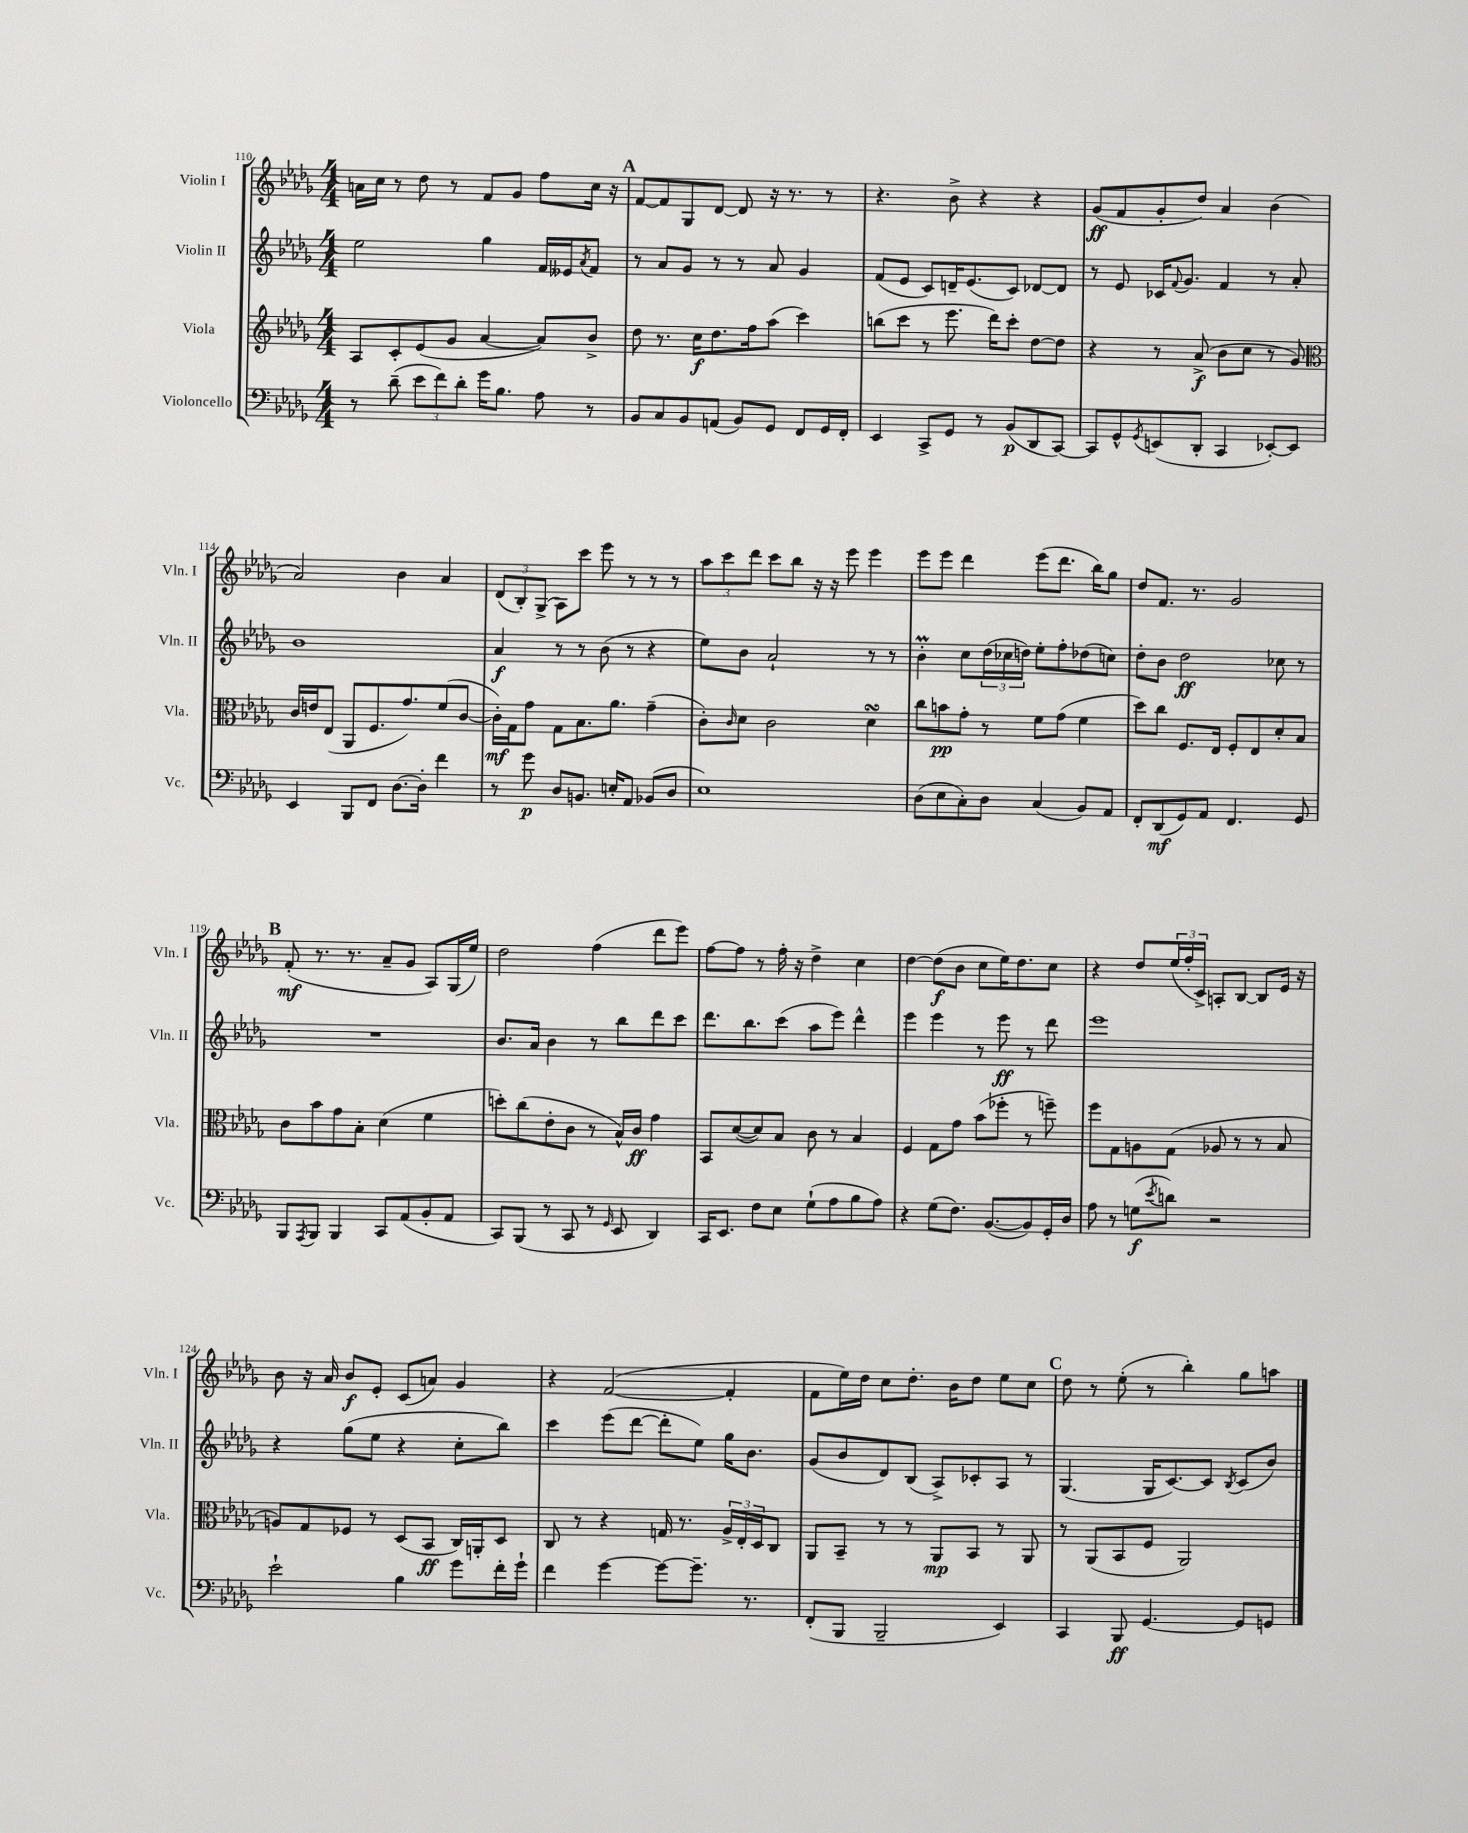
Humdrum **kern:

**kern	**kern	**kern	**kern
*staff4	*staff3	*staff2	*staff1
*clefF4	*clefG2	*clefG2	*clefG2
*k[b-e-a-d-g-]	*k[b-e-a-d-g-]	*k[b-e-a-d-g-]	*k[b-e-a-d-g-]
*M4/4	*M4/4	*M4/4	*M4/4
8r	8A-/L	2ee-\	16a\LL
.	.	.	16cc\JJ
(8d-~\	8c'/	.	8r
12e-\L	(8e-/	.	8dd-\
12f\)	.	.	.
.	8g-/J	.	8r
12d-'\J	.	.	.
16g-\LK	[4a-/	4gg-\	8f/L
8.B-\J	.	.	.
.	.	.	8g-/J
8A-\	8a-/]L)	16f/LL	8ff\L
.	.	16e--/J	.
.	.	8qa-/	.
8r	8b-^/J	8f/J	16cc\Jk
.	.	.	16r
=	=	=	=
8BB-/L	8dd-\	8r	[8f/L
8C/	8.r	8a-/L	8f/]
8BB-/	.	8g-/J	8G-/
.	16cc\LK	.	.
(8AA/J	8.dd-\	8r	[8d-/J
8BB-/L)	.	8r	8d-/]
.	16ff\k	.	.
8GG-/J	(8aa-\J	8a-/	16r
.	.	.	8.r
8FF/L	4ccc\)	4g-/	.
16GG-/L	.	.	8r
16FF'/JJ	.	.	.
=	=	=	=
4EE-/	(8bb\L	(8f/L	4.r
.	8ccc\J	8e-/J	.
8CC^/L	8r	8c/L)	.
8GG-/J	8.eee-\	16d~/K	8b-^\
.	.	(8.e-/	.
8r	.	.	4r
.	16ddd-\LK)	.	.
(8BB-/L	8ccc'\J	8c/J)	.
8DD-/	[8dd-\L	[8d-/L	4r
[8CC/J)	8dd-\]J	8d-/]J	.
=	=	=	=
8CC/]L	4r	8r	(8g-/L
8GG-^^/	.	8e-/	8f/
8qGG-/	.	.	.
(8EE/	8r	16c-/LK	8g-'/
.	.	8qqf/	.
.	.	8.g-/J	.
8DD-'/J	(8a-^/	.	8dd-/J)
4CC/	8b-\L	4f/	4a-/
.	8cc\J	.	.
[8EE-'/L)	8r	8r	(4b-\
8EE-/]J	8g-/)	8a-'/	.
=	=	=	=
*	*clefC3	*	*
4EE-/	16c/LL	1b-	2a-/)
.	16e/J	.	.
.	(8E-/J	.	.
8BBB-/L	8AA-/L	.	.
8FF/J	8.F/	.	.
[8.D-\L	.	.	4b-\
.	8.g-/)	.	.
16D-'\]Jk	.	.	.
4f\	(8f/	.	4a-/
.	[8c/J	.	.
=	=	=	=
8r	16c'\]LL)	4a-/	(12d-/L
.	16G-\J	.	.
.	.	.	12B-'/)
8g-\	8g-\J	.	.
.	.	.	(12G-^/J
8D-/L	8G-\L	8r	8A-\L)
8.BB/J	8.B-\	8r	8ccc\J
.	.	(8b-\	8eee-\
16E'/LK	8.a-\J	.	.
8AA-/J	.	8r	8r
(8BB-/L	(4g-~\	4r	8r
8D-/J	.	.	8r
=	=	=	=
1E-)	8c'\L)	8ee-\L)	12aa-\L
.	.	.	12ccc\
.	16qqc/	.	.
.	8d-\J	8b-\J	.
.	.	.	12ddd-\J
.	2c\	2a-`/	8ccc\L
.	.	.	8bb-\J
.	.	.	16r
.	.	.	16r
.	.	.	8eee-\
.	4d-\	8r	4eee-\
.	.	8r	.
=	=	=	=
(8D-\L	8cc\L	4b-'\	8eee-\L
8E-\	8b\	.	8eee-\J
8C'\)	8g-'\J	8cc\L	4ddd-\
8D-\J	8r	(24dd-\L	.
.	.	24cc-\	.
.	.	24dd\JJ)	.
(4C/	8f\L	8ee-'\L	(8eee-\L
.	(8g-\J	8ff'\	8.ddd-\J
8BB-/L)	4f\	(8dd-\	.
.	.	.	16bb-\LK)
8AA-/J	.	8cc\J)	8gg-\J
=	=	=	=
8FF'/L	8dd-\L)	8dd-'\L	8dd-/L
(8DD-/	8cc\J	8b-\J	8.f/J
8GG-/)	8.F/L	2dd-\	.
.	.	.	8.r
8AA-/J	.	.	.
.	16E-/Jk	.	.
4.FF/	8F'/L	.	2g-/
.	8E-/	.	.
.	8d-'/	8cc-\	.
8GG-/	8B-/J	8r	.
=	=	=	=
8BBB-/L	8c\L	1r	(8f'/
8qAAA-/	.	.	.
8BBB-/J	8b-\	.	8.r
4BBB-/	8g-\	.	.
.	.	.	8.r
.	8B-'\J	.	.
8CC/L	(4d-\	.	8a-~/L
(8AA-/	.	.	8g-/J
8BB-'/	4f\	.	8A-/L)
8AA-/J	.	.	(16G-/L
.	.	.	16ee-/JJ)
=	=	=	=
8CC/L)	8dd'\L)	8.b-/L	2dd-\
(8BBB-/J	(8cc\	.	.
.	.	16a-/Jk	.
8r	8e-'\	4b-\	.
8CC/	8c\J	.	.
8r	8r	8r	(4ff\
16qqGG-/	.	.	.
8EE-/	16B-^^/LL)	8bb-\L	.
.	16c/JJ	.	.
4DD-/)	4g-\	8ddd-\	8ddd-\L
.	.	8ccc\J	8eee-\J)
=	=	=	=
16CC/LK	8BB-/L	8.ddd-\L	[8ff\L
8.EE-/J	.	.	.
.	([8d-/	.	8ff\]J
.	.	8.bb-\	.
8F\L	8d-/])	.	8r
8E-\J	8B-/J	(8ccc\J	16ff'\
.	.	.	16r
(8G-`\L	8c\	8aa-\L	4dd-^\
8A-\	8r	8eee-\J)	.
8B-\	4B-/	4ddd-^^\	4cc\
8A-\J)	.	.	.
=	=	=	=
4r	4F/	4eee-\	[4dd-\
(8G-\L	8G-\L	4eee-\	(8dd-\]L
8.F\J)	8g-\J	.	8b-\J
.	(8b-\L	8r	8cc\L
([8.BB-/L	.	.	.
.	8ff-'\J	8eee-\	16ee-\K)
.	.	.	8.dd-\
8BB-/])	8r	8r	.
16GG-'/L	8ff~\)	8ddd-\	8cc\J
16D-/JJ	.	.	.
=	=	=	=
8A-\	8ff\L	1eee-	4r
8r	8G-\	.	.
(8G\L	8A\	.	8dd-/L
8qe-/	.	.	.
8d\J)	(8G-\J	.	(24ee-/L
.	.	.	24ff'/
.	.	.	24c^/JJ)
2r	8A-/	.	8A'/L
.	8r	.	[8B-/J
.	8r	.	8B-/]L
.	8B-/	.	16e-/Jk
.	.	.	16r
=	=	=	=
2e-`\	8A/L)	4r	8b-\
.	8G-/	.	16r
.	.	.	16a-/
.	8F-/J	(8gg-\L	8b-/L
.	8r	8ee-\J	8e-'/J
4B-\	(8D-/L	4r	(8c/L
.	8BB-/J	.	8a/J)
8g-\L	16C/LL)	8cc'\L	4g-/
.	16AA'/J	.	.
16f'\L	8D-/J	8bb-\J)	.
16g-`\JJ	.	.	.
=	=	=	=
4f\	8C/	4ccc\	4r
.	8r	.	.
[4g-\	4r	(8eee-\L	([2f/
.	.	[8ddd-\J	.
8g-\_L	16G/	8ddd-'\]L	.
.	8.r	.	.
8.g-~\]J	.	8ee-\J)	.
.	24A-^/LL	16gg-\LK	4f'/]
.	24E-'/	.	.
8.r	.	8.b-\J	.
.	24D-/J	.	.
.	8C/J	.	.
=	=	=	=
(8FF'/L	8AA-/L	(8g-/L	8f\L
8BBB-/J	8BB-~/J	8b-/	16ee-\L)
.	.	.	16dd-\JJ
2BBB-~/	8r	8d-/)	8cc\L
.	8r	(8B-/J	8.dd-'\J
.	8AA-/L	8A-^/L)	.
.	.	.	16b-\LK
.	8BB-/J	8c-'/	8dd-\J
4EE-/)	8r	8A-/J	8ee-\L
.	8AA-/	8r	8cc\J
=	=	=	=
4CC/	8r	(4.G-/	8dd-\
.	(8AA-/L	.	8r
8BBB-/	8BB-/	.	(8ee-'\
[4.GG-/	8F/J	16G-/LK	8r
.	.	[8.c/)	.
.	2AA-/)	.	4bb-'\)
.	.	8c/]J	.
.	.	8qB-/	.
8GG-/]L	.	(8c/L	8gg-\L
8GG/J	.	8b-/J)	8aa\J
==	==	==	==
*-	*-	*-	*-
